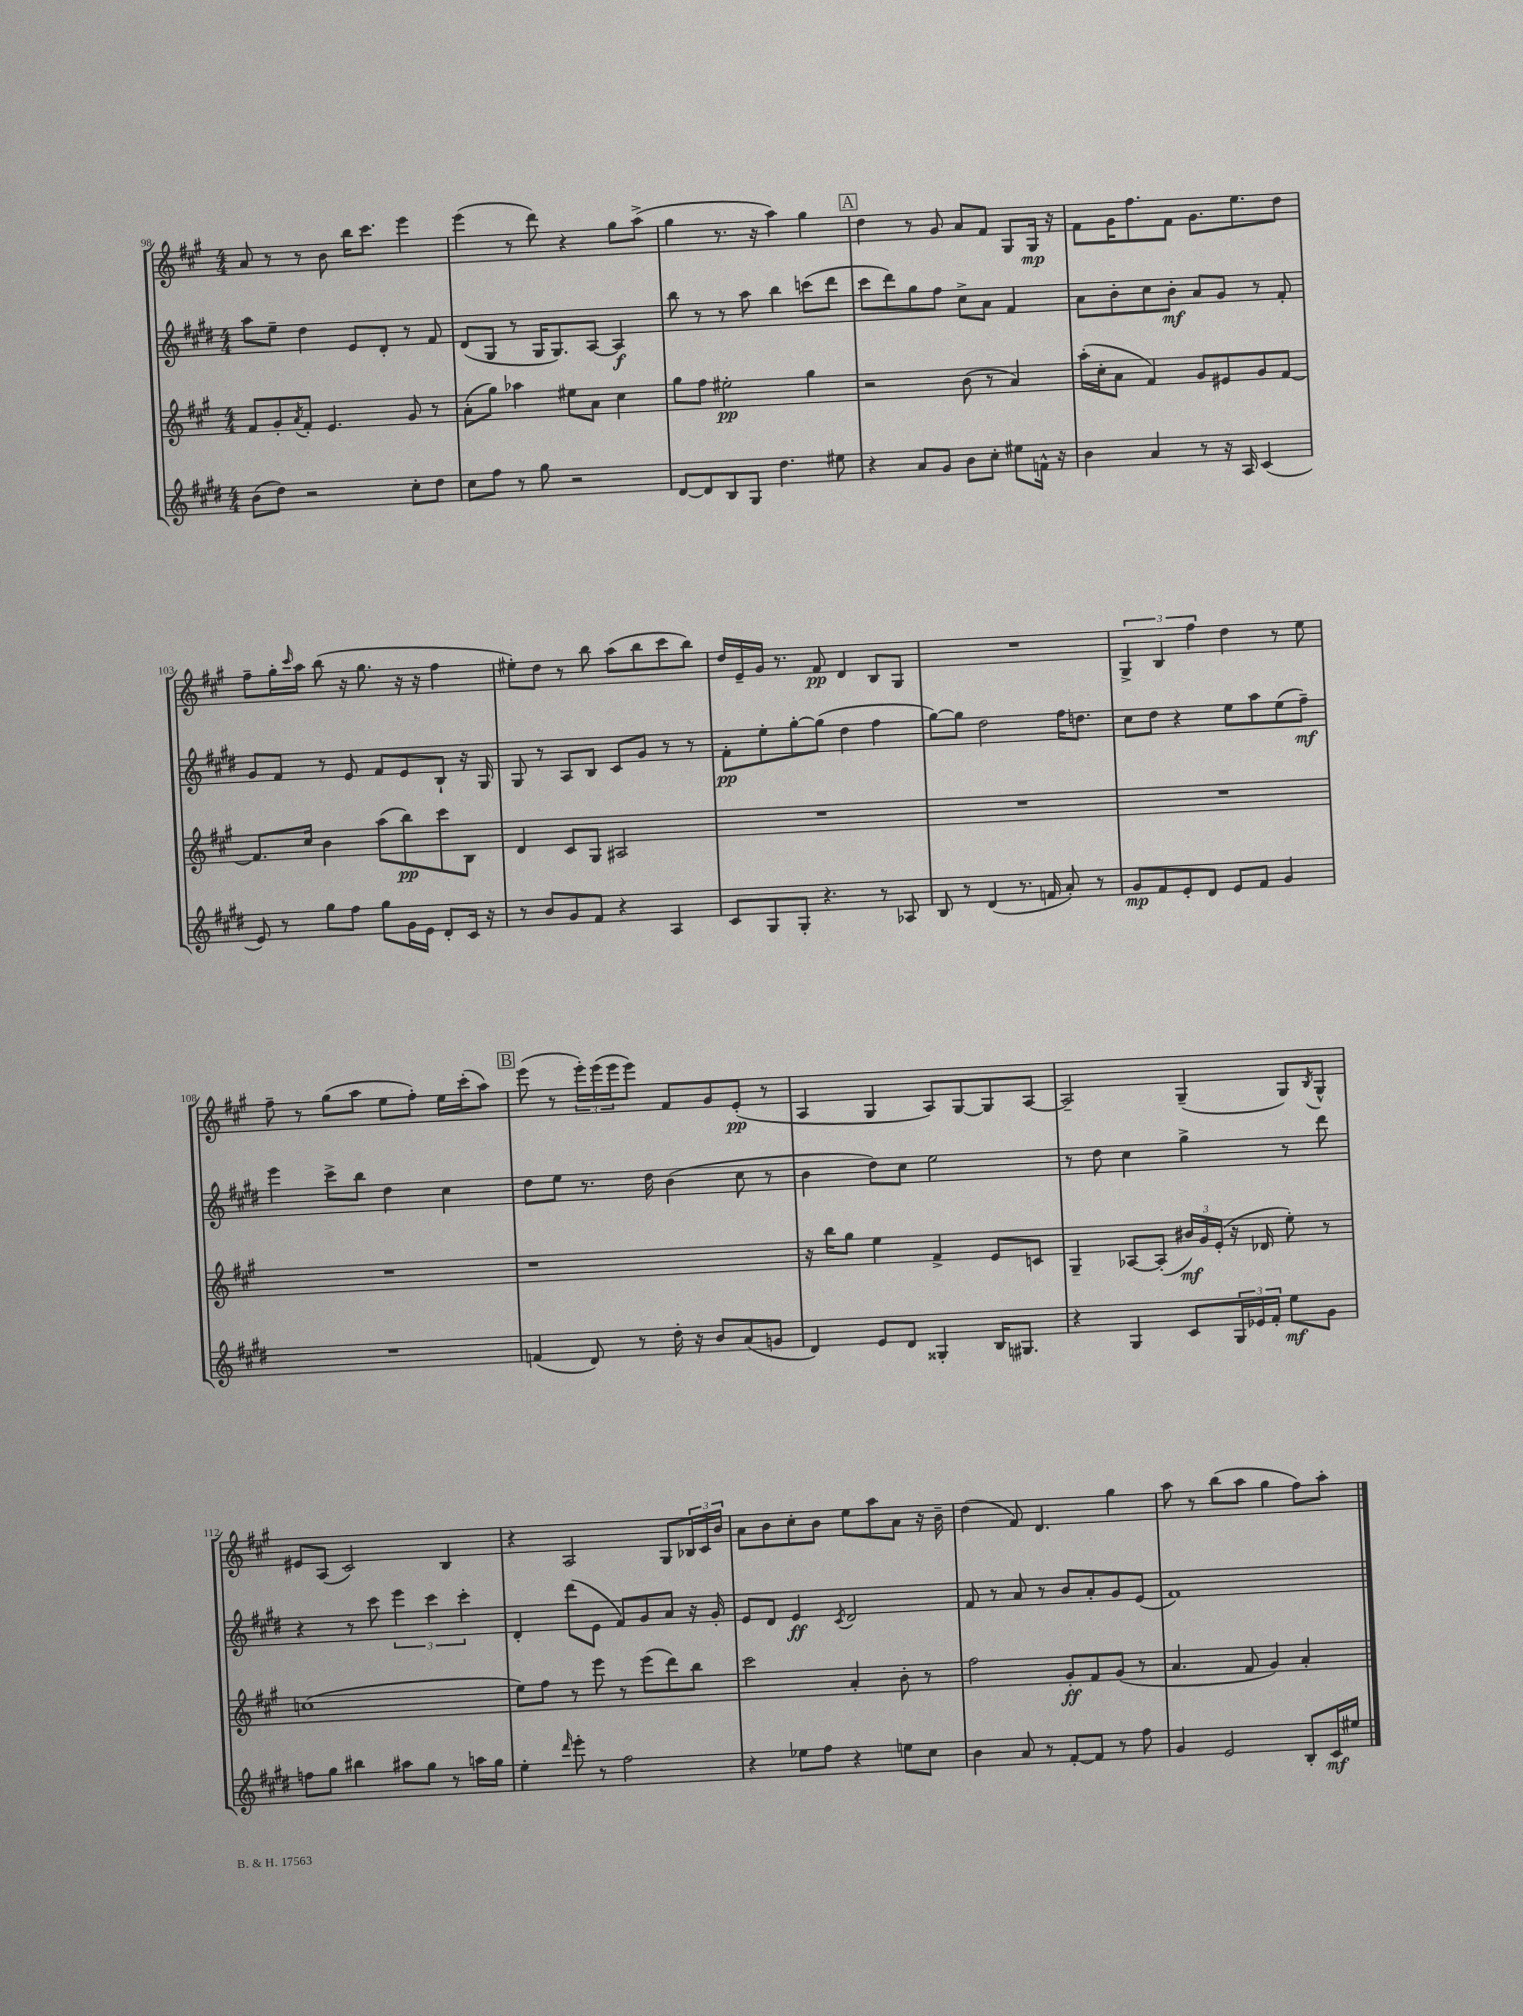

**kern	**kern	**kern	**kern
*staff4	*staff3	*staff2	*staff1
*clefG2	*clefG2	*clefG2	*clefG2
*k[f#c#g#d#]	*k[f#c#g#]	*k[f#c#g#d#]	*k[f#c#g#]
*M4/4	*M4/4	*M4/4	*M4/4
(8b\L	8f#/L	8aa\L	8a/
8dd#\J)	8g#'/	8ee~\J	8r
.	8qa/	.	.
2r	8f#'/J	4dd#\	8r
.	4.e/	.	8b\
.	.	8e/L	16bb\LK
.	.	.	8.ccc#\J
.	.	8d#'/J	.
8cc#'\L	8g#/	8r	4eee\
8dd#\J	8r	8f#/	.
=	=	=	=
8cc#\L	(8a'\L	(8d#/L	(4eee\
8ff#\J	8gg#\J)	8G#/J	.
8r	4aa-\	8r	8r
8gg#\	.	16G#/LK	8ddd\)
.	.	8.G#/)	.
2r	8ee#\L	.	4r
.	8a\J	[8A/J	.
.	4cc#\	4A/]	8gg#\L
.	.	.	(8aa^\J
=	=	=	=
[8d#/L	8gg#\L	8bb\	4gg#\
8d#/]	8ff#\J	8r	.
8B/	2ee#'\	8r	8.r
8G#/J	.	8aa\	.
.	.	.	16r
4.dd#\	.	4bb\	4aa\)
.	4gg#\	(8ccc\L	4gg#\
8ee#\	.	8ddd#\J	.
=	=	=	=
4r	2r	8ccc#\L	4dd\
.	.	8ddd#\)	.
8a/L	.	8gg#\	8r
8g#/J	.	8ff#\J	8g#/
8b\L	(8b\	8cc#^\L	8a/L
8cc#'\J	8r	8a\J	8f#/J
8ee#\L	4a/)	4f#/	8G#/L
16f^^\Jk	.	.	16G#/Jk
16r	.	.	16r
=	=	=	=
4b\	(16aa'\LL	8a\L	8f#\L
.	16cc#'\J	.	.
.	8a\J	8b'\	16g#\K
.	.	.	8.ff#\
4a/	4f#/)	8cc#\	.
.	.	8b'\J	8f#\J
8r	8g#/L	8a/L	8.g#\L
16r	8e#/	8g#/J	.
16A/	.	.	8.ee\
(4c#/	8g#/	8r	.
.	[8f#/J	8f#'/	8dd\J
=	=	=	=
8e/)	8.f#/]L	8g#/L	8ff#~\L
8r	.	8f#/J	16gg#'\L
.	.	.	16qqccc#/
.	16cc#/Jk	.	16aa\JJ
8gg#\L	4b\	8r	(8bb\
8ff#\J	.	8e/	16r
.	.	.	8.gg#\
8gg#\L	(8aa\L	8f#/L	.
16g#\L	8bb\)	8e/	16r
16e\JJ	.	.	16r
8d#'/L	8ccc#\	8B`/J	4ff#\
16c#/Jk	8B\J	16r	.
16r	.	16G#/	.
=	=	=	=
8r	4d/	8G#/	8ee#'\L)
8b/L	.	8r	8dd\J
8g#/	8c#/L	8A/L	8r
8f#/J	8G#/J	8B/J	8bb\
4r	2A#/	8c#/L	(8aa\L
.	.	8g#/J	8bb\
4A/	.	8r	8ccc#\
.	.	8r	8bb\J)
=	=	=	=
8c#/L	1r	8f#'\L	16dd/LL
.	.	.	16e~/
8G#/	.	8ee'\	16g#/JJ
.	.	.	8.r
8G#'/J	.	[8gg#'\	.
4.r	.	(8gg#\]J	8f#/
.	.	4dd#\	4d/
8r	.	4ff#\	8B/L
8A-/	.	.	8G#/J
=	=	=	=
8B/	1r	[8gg#\L)	1r
8r	.	8gg#\]J	.
(4d#/	.	2dd#\	.
8.r	.	.	.
16f/	.	.	.
8a'/)	.	16ff#\LK	.
.	.	8.dd\J	.
8r	.	.	.
=	=	=	=
8g#/L	1r	8cc#\L	6G#^/
8f#/	.	8dd#\J	.
.	.	.	6B/
8e'/	.	4r	.
.	.	.	6ff#\
8d#/J	.	.	.
8e/L	.	8ee\L	4dd\
8f#/J	.	8aa\	.
4g#/	.	(8ee\	8r
.	.	8ff#~\J)	8ee\
=	=	=	=
1r	1r	4eee\	8ff#~\
.	.	.	8r
.	.	8ccc#^\L	(8gg#\L
.	.	8bb\J	8aa\J
.	.	4dd#\	8ee\L
.	.	.	8ff#'\J)
.	.	4cc#\	16ee\LL
.	.	.	(16ccc#'\J
.	.	.	8aa\J)
=	=	=	=
(4f/	1r	8dd#\L	(8eee\
.	.	8ee\J	8r
8d#/)	.	8.r	24eee'\LL)
.	.	.	(24eee\
.	.	.	24eee\J
8r	.	.	8eee\J)
.	.	16dd#\	.
16dd#'\	.	(4b\	8f#/L
16r	.	.	.
8b/L	.	.	8g#/
(8a/	.	8cc#\	(8e'/J
8g/J	.	8r	8r
=	=	=	=
4d#/)	16r	4b\	4A/
.	16bb\LK	.	.
.	8gg#\J	.	.
8e/L	4ee\	8dd#\L)	4G#/
8d#/J	.	8cc#\J	.
4G##'/	4f#^/	2ee\	8A/L)
.	.	.	[8G#/
16B/LK	8e/L	.	8G#/]
8.G#/J	.	.	.
.	8c/J	.	[8A/J
=	=	=	=
4r	4G#~/	8r	2A~/]
.	.	8dd#\	.
4G#/	[8A-/L	4cc#\	.
.	(8A-'/]J	.	.
8c#/L	24b#/LL)	4gg#^\	(4G#~/
.	24g#/	.	.
.	(24e'/JJ	.	.
24G#/L	16r	.	.
24e-/	.	.	.
.	16d-/	.	.
24f#'/JJ	.	.	.
8ee\L	8ee'\)	8r	8G#/L)
.	.	.	8qB/
8g#\J	8r	8ddd#\	8G#^^/J
=	=	=	=
8ff\L	(1cc	4r	8e#/L
8gg#\J	.	.	(8A/J
4bb#\	.	8r	2c#/)
.	.	8ccc#\	.
8aa#\L	.	6eee\	.
8gg#\J	.	.	.
.	.	6ccc#\	.
8r	.	.	4B/
.	.	6ccc#'\	.
16aa\LL	.	.	.
16gg#\JJ	.	.	.
=	=	=	=
4ee'\	8ee\L)	4d#'/	4r
.	8ff#\J	.	.
16qqddd#/	.	.	.
8eee'\	8r	(8ddd#\L	2A/
8r	8eee\	8e\J	.
2ff#\	8r	8f#/L)	.
.	(8eee\L	8g#/	.
.	8ddd\)	8a/J	8G#/L
.	8bb\J	16r	24B-/L
.	.	.	24c#/
.	.	16g#'/	.
.	.	.	24b/JJ
=	=	=	=
4r	2ccc#\	8e/L	8a\L
.	.	8d#/J	8b\
8ee-\L	.	4e/	8cc#'\
8ff#\J	.	.	8b\J
.	.	8qc#/	.
4r	4a'/	2d#/	8ee\L
.	.	.	8aa\
8ee\L	8b'\	.	8a\J
8cc#\J	8r	.	16r
.	.	.	16b~\
=	=	=	=
4b\	2ff#\	8f#/	(4dd\
.	.	8r	.
8a/	.	8a/	8f#/)
8r	.	8r	4.d/
[8f#'/L	8g#'/L	8b/L	.
8f#/]J	8f#/	8a'/	.
8r	(8g#/J	8g#/	4gg#\
8ff#\	8r	(8e/J	.
=	=	=	=
4g#/	4.a/	1f#)	8aa\
.	.	.	8r
2e/	.	.	(8bb\L
.	8f#/	.	8aa\J
.	4g#/)	.	4gg#\
8B'/L	4a'/	.	8ff#\L)
16c#/L	.	.	8aa'\J
16ee#/JJ	.	.	.
==	==	==	==
*-	*-	*-	*-
